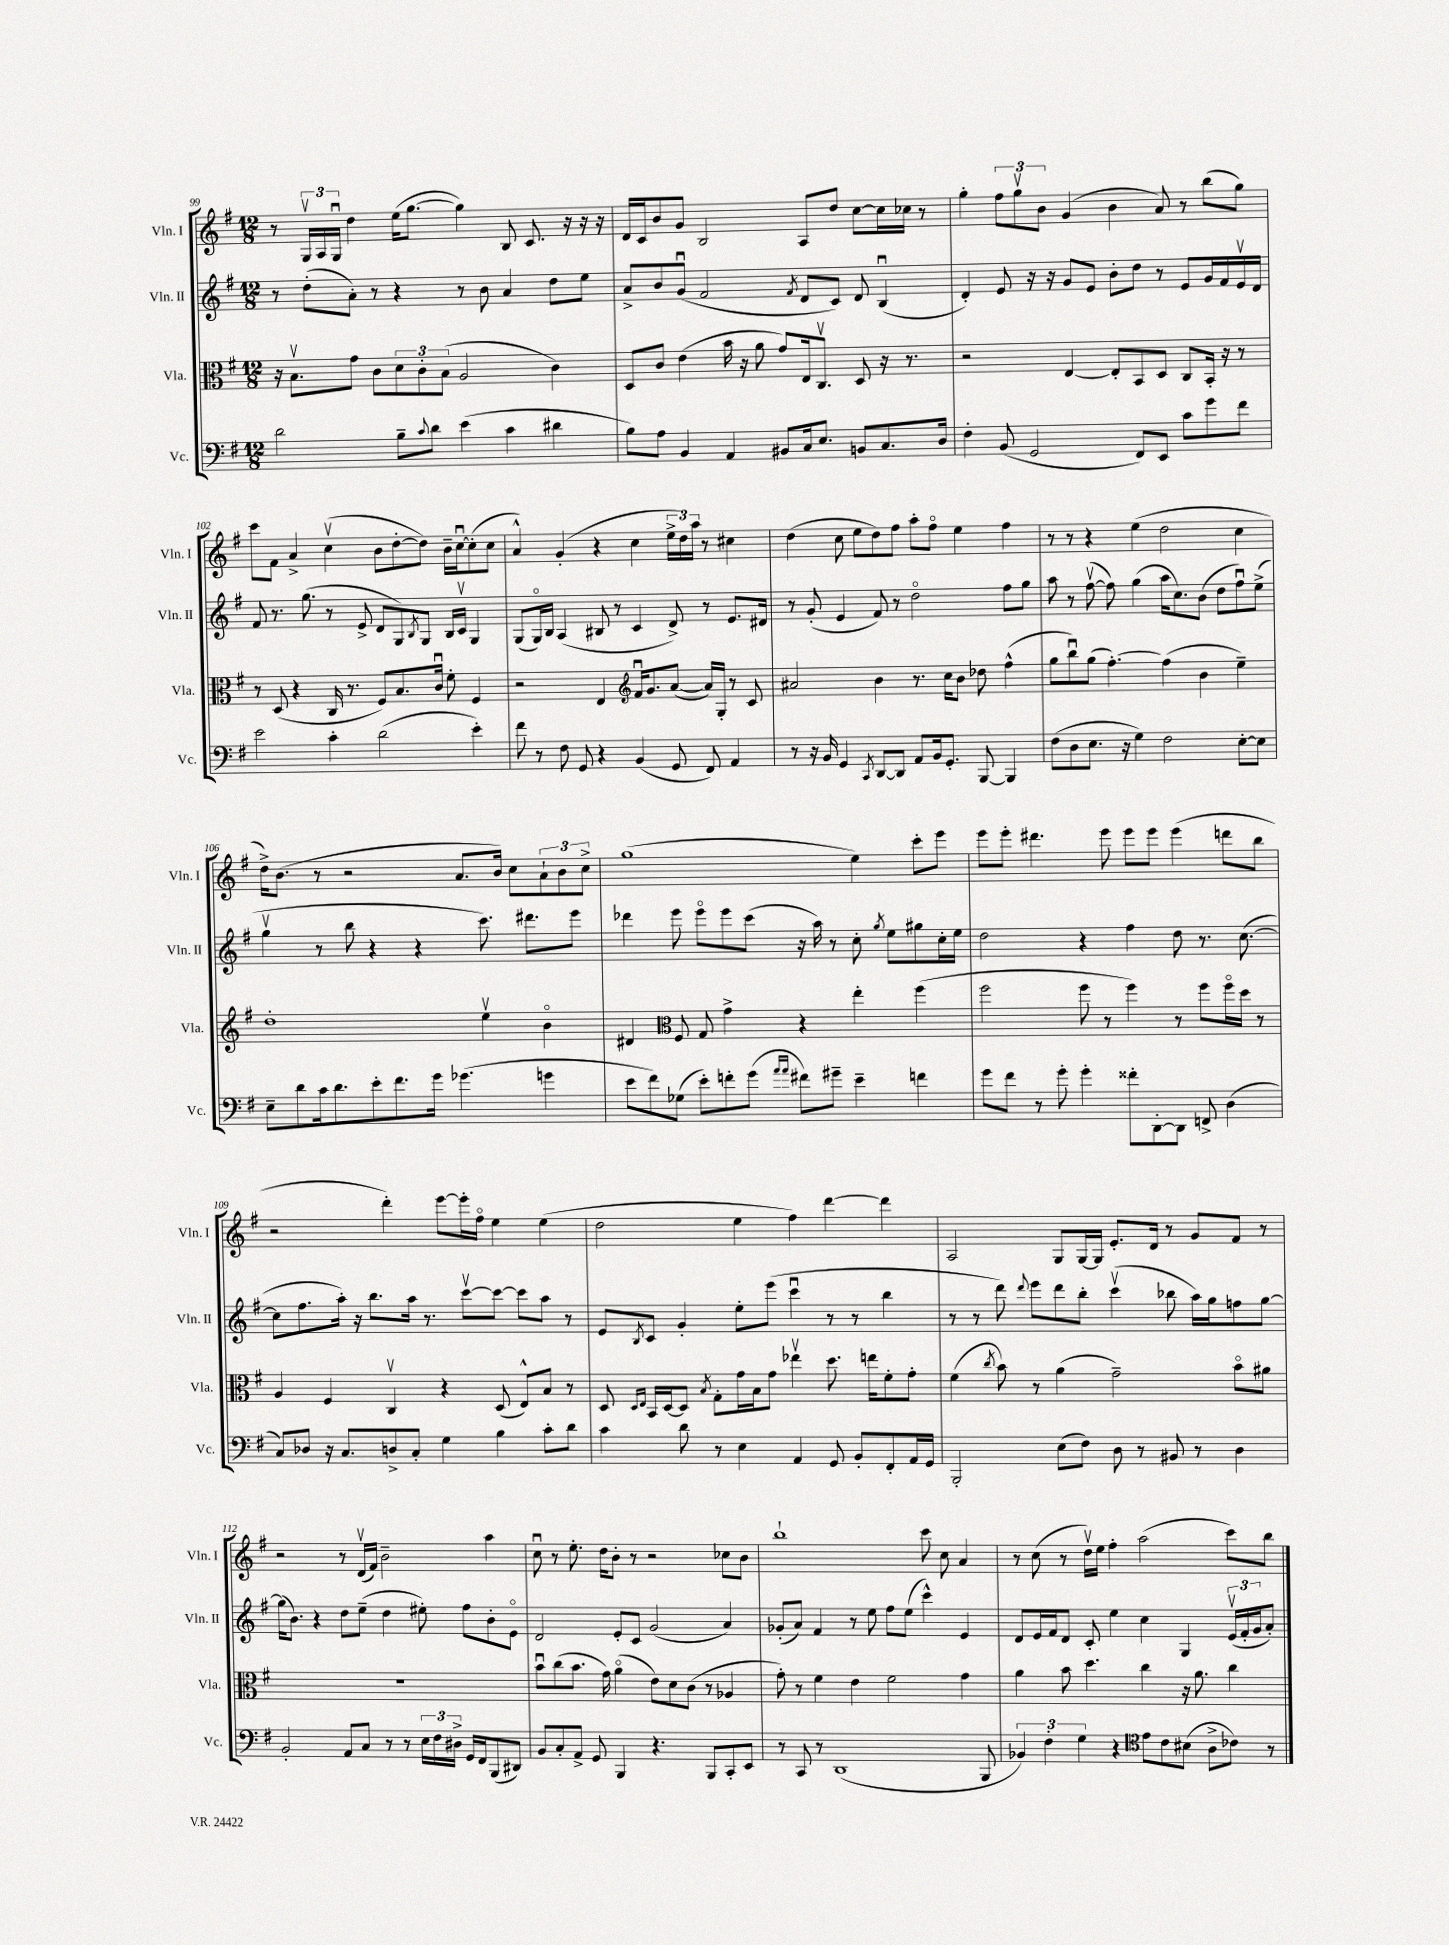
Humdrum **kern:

**kern	**kern	**kern	**kern
*staff4	*staff3	*staff2	*staff1
*clefF4	*clefC3	*clefG2	*clefG2
*k[f#]	*k[f#]	*k[f#]	*k[f#]
*M12/8	*M12/8	*M12/8	*M12/8
2d	16r	8r	8r
.	8.Bv	.	.
.	.	(8dd'	24Gv
.	.	.	24A
.	.	.	24Gu
.	8g	8a')	4dd
.	8c	8r	.
8B~	12d	4r	(16ee
.	.	.	[8.gg
.	12c'	.	.
8qqc	.	.	.
8d	.	.	.
.	(12B	.	.
(4e	2A	8r	4gg])
.	.	8b	.
4c	.	4a	8B
.	.	.	8.c
4d#	4c)	8dd	.
.	.	.	16r
.	.	8ee	16r
.	.	.	16r
=	=	=	=
8B)	8D	8a^	16d
.	.	.	16c
8A	8c	8b	8b
4BB	(4e	(8gu	8g
.	.	2f#	2B
4AA	16b	.	.
.	16r	.	.
.	8a	.	.
8BB#	8g)	.	.
.	.	8qf#	.
16C	16E	8d	8A
8.E	8.Cv	.	.
.	.	8c)	8dd
8BB	8D	8d	[8cc
8.C	16r	(4Bu	16cc]
.	8.r	.	16cc-
.	.	.	8r
16D	.	.	.
=	=	=	=
4F#'	2r	4d')	4gg'
(8BB	.	8e	12ff#
.	.	.	12ggv
2GG	.	16r	.
.	.	.	12b
.	.	16r	.
.	[4E	8g	(4g
.	.	8e	.
.	8E']	8b'	4b
8FF#)	8BB	8dd	.
8EE	8D	8r	8a)
8c	8C	8e	8r
8g	16BB'	16g	(8bb
.	16r	16f#	.
8f#	8r	16ev	8gg)
.	.	16d	.
=	=	=	=
2e	8r	8f#	8ccc
.	(8D	8.r	8f#
.	4r	.	4a^
.	.	(8.gg	.
4c'	16C	8r	(4ccv
.	8.r	.	.
.	.	8e^	.
(2d	8F#)	8d	8b
.	8.B	8G)	[8dd'
.	.	8qB	.
.	.	8G	8dd])
.	16cu	.	.
.	8f#'	16B	16b~
.	.	16cv	[16ccu
4e')	4F#	4G	(8cc']
.	.	.	8cc
=	=	=	=
8f#	2r	(8G	4a^^)
8r	.	16Go)	.
.	.	16B	.
8F#	.	(4A	(4g'
8GG	.	.	.
4r	4E	8B#	4r
.	.	8r	.
*	*clefG2	*	*
(4BB	16f#u	4c	4cc
.	8.g	.	.
8GG	([8a	8d^)	24ee^
.	.	.	24dd)
.	.	.	24aa
8FF#)	16a])	8r	8r
.	16G'	.	.
4AA	8r	8.e	4cc#
.	8c	.	.
.	.	16d#	.
=	=	=	=
8r	2a#	8r	(4dd
16r	.	(8g'	.
16BB	.	.	.
4GG	.	4e	8cc
.	.	.	8ee
8qCC	.	.	.
[8DD	4b	8f#)	8dd)
8DD]	.	8r	8ff#
8AA	8.r	2ddo	8aa'
16BB	.	.	8ff#o
8.GG'	16cc	.	.
.	8b	.	4ee
[8BBB	8dd-	.	.
4BBB]	(4ff#^^	8ff#	4ff#
.	.	8gg	.
=	=	=	=
(8F#	8gg	8aa	8r
8D	8bbu)	8r	8r
8.E	(8gg	([8ff#v	4r
.	[4.ff#')	8ff#])	.
16r	.	.	.
4G)	.	(4gg	(4ee
2F#	(4ff#]	16aa	2dd
.	.	8.cc)	.
.	4b	(8b	.
.	.	8dd	.
[8E'	4ee~)	8ff#u)	4cc
8E]	.	(8ee^	.
=	=	=	=
8E~	1dd'	4ggv	16dd^)
.	.	.	(8.b
8d	.	.	.
16c	.	8r	8r
8.d	.	.	.
.	.	8bb	2r
8e'	.	4r	.
8.f#	.	.	.
.	.	4r	.
16g	.	.	.
(4.g-	.	.	8.a
.	4eev	8.ccc)	.
.	.	.	16b)
.	.	.	8cc
.	.	8.ddd#	.
4g	4bo	.	12a`
.	.	.	12b
.	.	8eee	.
.	.	.	12cc^
=	=	=	=
8e	4d#	4ddd-	(1gg
8f#)	.	.	.
*	*clefC3	*	*
(8G-	8F#	8eee	.
8e')	8G	8eeeo	.
8f'	4g^	8eee	.
(8g	.	(8ccc	.
16qqa	.	.	.
16qqa	.	.	.
8f#)	4r	16r	.
.	.	16aa)	.
8g#~	.	8r	.
4e~	4ee'	8cc'	4ee)
.	.	8qgg	.
.	.	8ee	.
4f	(4ff#	8gg#	8ccc'
.	.	16cc'	8eee
.	.	16ee	.
=	=	=	=
8g	2ff#	2dd	8eee
8f#	.	.	8eee'
8r	.	.	4.ddd#
8g'	.	.	.
4g'	8ff#	4r	.
.	8r	.	8eee
8f##'	4ff#)	4ff#	8eee
[8DD'	.	.	8eee
8DD]	8r	8dd	(4eee
8FF^	8ff#	8.r	.
(4D	16ff#o	.	8ddd
.	16dd	([8.cc	.
.	8r	.	8bb
=	=	=	=
8C)	4A	8cc]	2r
8D-	.	8.ff#	.
16r	4F#	.	.
8.C	.	16aa')	.
.	.	16r	.
.	.	8.bb	.
8D^	4Cv	.	4ddd')
8C'	.	16aa	.
.	.	8.r	.
4G	4r	.	[8eee
.	.	[8cccv	16eee']
.	.	.	16ff#o
4B	(8D	8ccc_	4ee
.	8E^^)	8ccc]	.
8c'	8B	8aa	(4ee
8d	8r	8r	.
=	=	=	=
4c	8D	8e	2dd
.	16qqD	.	.
.	16qqE	8qB	.
.	16BB	8c	.
.	[16D	.	.
8d	8D]	4g'	.
.	8qB	.	.
8r	8G'	.	.
4E	16g	8ee'	4ee
.	16B	.	.
.	8g	(8eee	.
4AA	4ee-v	4cccu	4ff#)
8GG	8.dd	8r	[4ddd
8BB'	.	8r	.
.	16ee	.	.
8FF#'	8f#'	4bb	4ddd]
16AA	8g'	.	.
16GG	.	.	.
=	=	=	=
2BBB'	(4f#	8r	2A
.	.	8r	.
.	8qcc	.	.
.	8b)	8ddd)	.
.	.	8qqddd	.
.	8r	8eee	.
(8E	(4a	8ddd	8G
8F#)	.	8bb'	[16G
.	.	.	16G]
8D	2g~)	(4cccv	8.e'
8r	.	.	.
.	.	.	16d
8BB#	.	8bb-	8r
8r	.	16aa)	8g
.	.	16gg	.
4D	8bo	8ff	8f#
.	8a#	[8gg	8r
=	=	=	=
2BB'	1.r	(16gg]	2r
.	.	8.b)	.
.	.	4r	.
8AA	.	8dd	8r
8C	.	(8ee~	(16dv
.	.	.	16f#)
8r	.	4dd	2b~
8r	.	.	.
24E	.	8ee#')	.
24F#	.	.	.
24D#^	.	.	.
16GG	.	8ff#	.
16FF#	.	.	.
(8BBB	.	8b'	4aa
8DD#)	.	8eo	.
=	=	=	=
8BB	8bu	2d	8ccu
8C'	(8cc	.	8r
8AA^	8.b	.	8.ee'
8GG	.	.	.
.	16g)	.	16dd
4BBB	(4ao	8e'	8b'
.	.	8c	8r
4.r	8e)	(2g	2r
.	8d	.	.
.	(8c	.	.
8BBB	8r	.	.
8CC'	4A-	4a)	8cc-
8EE	.	.	8b
=	=	=	=
8r	8g')	(8g-'	1bb`
8CC	8r	8a)	.
8r	4f#	4f#	.
(1DD	.	.	.
.	4e	8r	.
.	.	8ee	.
.	2f#	8ff#	.
.	.	(8ee	.
.	.	4ccc^^)	8ccc
.	.	.	8cc
.	4g	4e	4a
8BBB	.	.	.
=	=	=	=
6BB-)	4a	8d	8r
.	.	16e	(8cc
6F#'	.	.	.
.	.	16f#	.
.	8b	8d	8r
6G	.	.	.
.	4.dd	8c'	16ddv)
.	.	.	16ee
4r	.	4ee	4ff#'
*clefC4	*	*	*
8e	4cc	4cc	(2aa
8c	.	.	.
(8B#	16r	4G	.
.	8.a	.	.
8A^	.	.	.
8c-)	4cc	(24ev	8ccc)
.	.	24f#'	.
.	.	24g	.
8r	.	8a')	8bb
==	==	==	==
*-	*-	*-	*-
